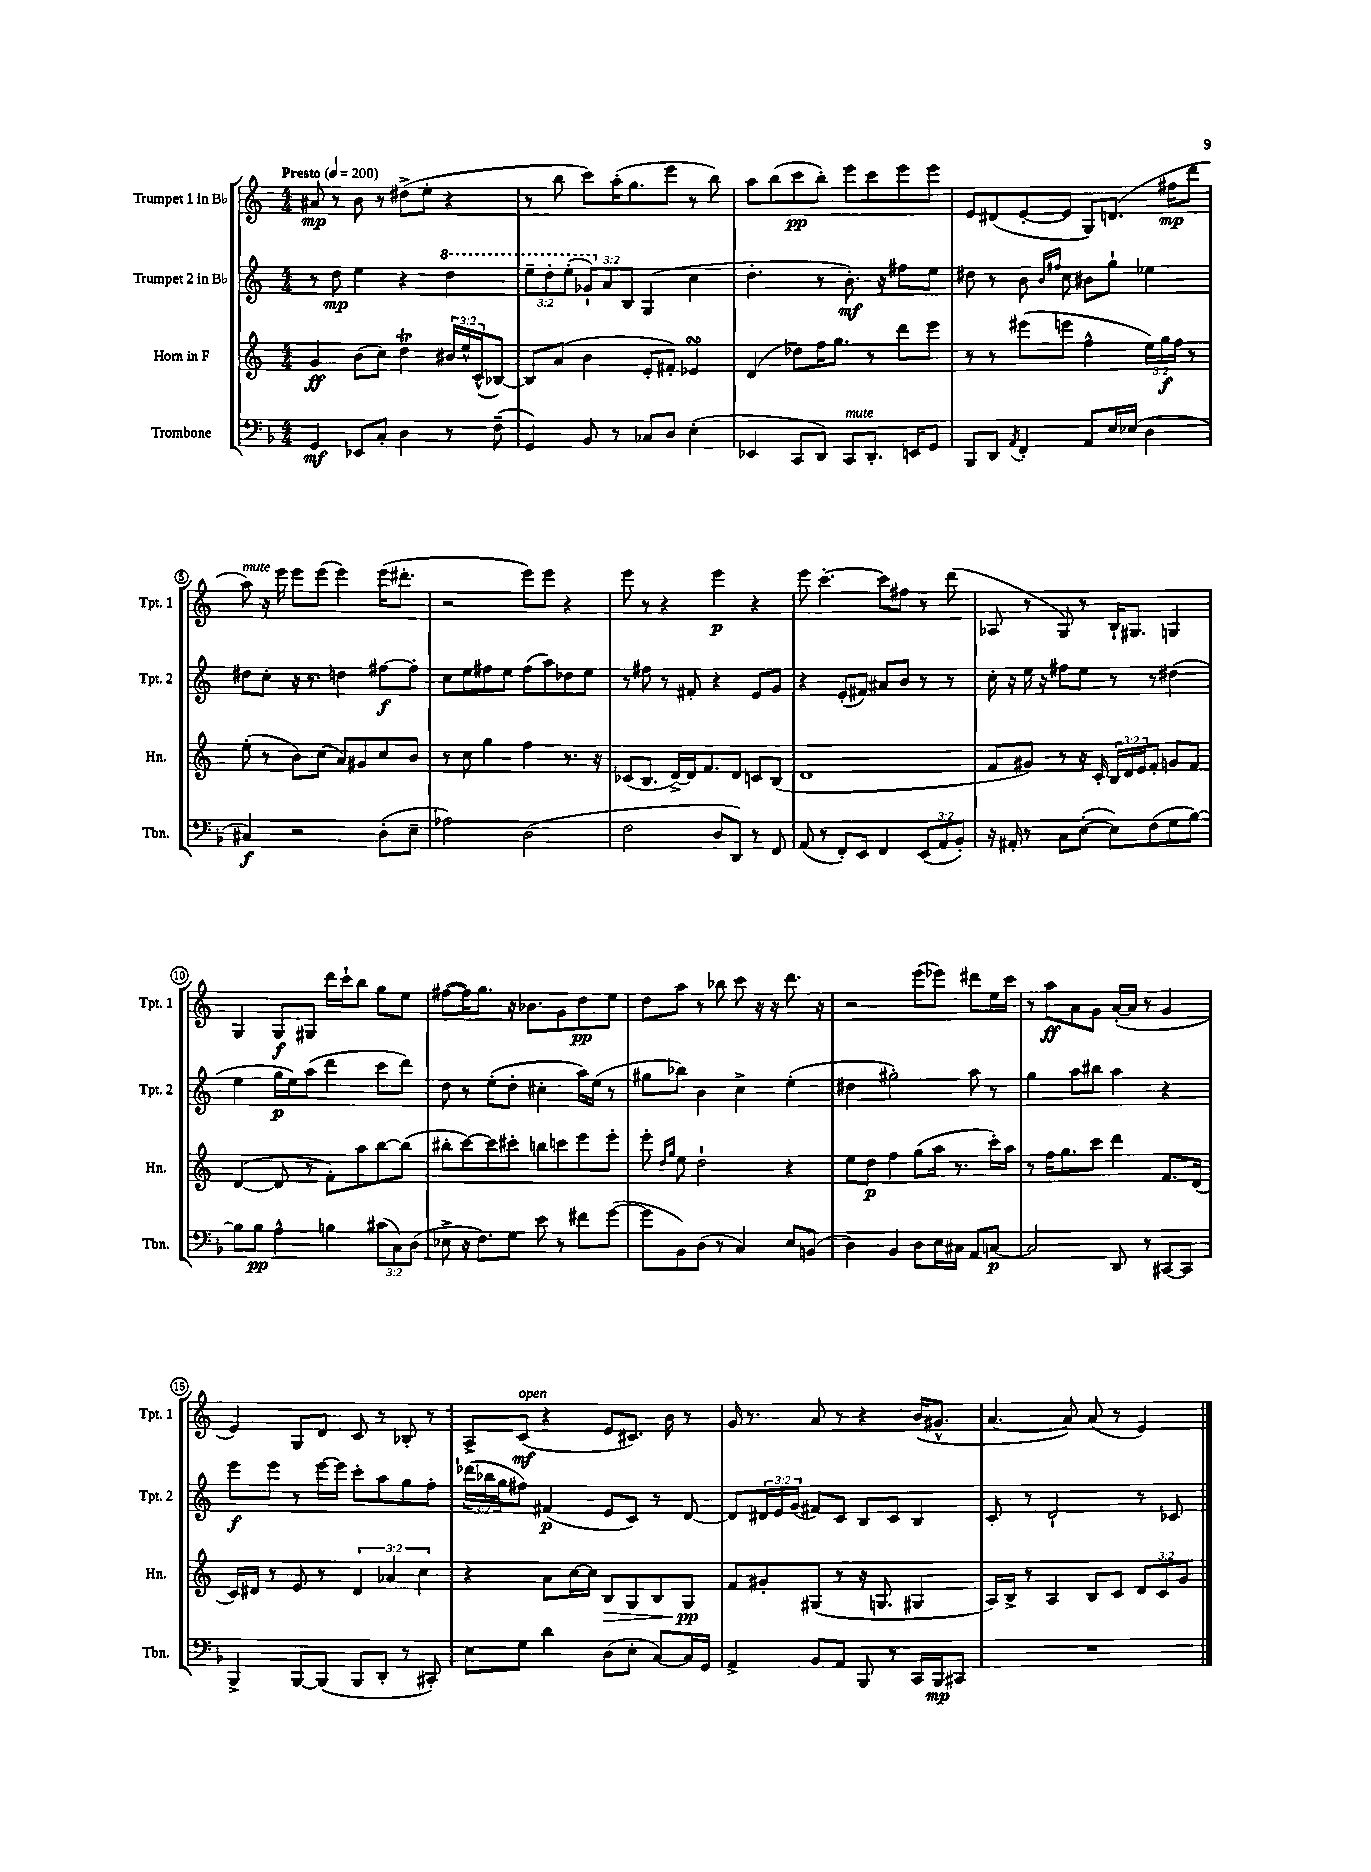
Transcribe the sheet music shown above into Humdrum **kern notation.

**kern	**dynam	**kern	**dynam	**kern	**dynam	**kern	**dynam
*part4	*part4	*part3	*part3	*part2	*part2	*part1	*part1
*staff4	*staff4	*staff3	*staff3	*staff2	*staff2	*staff1	*staff1
*I"Trombone	*	*I"Horn in F	*	*I"Trumpet 2 in B♭	*	*I"Trumpet 1 in B♭	*
*I'Tbn.	*	*I'Hn.	*	*I'Tpt. 2	*	*I'Tpt. 1	*
*clefF4	*	*clefG2	*	*clefG2	*	*clefG2	*
*k[b-]	*	*k[]	*	*k[]	*	*k[]	*
*M4/4	*	*M4/4	*	*M4/4	*	*M4/4	*
*MM200	*	*MM200	*	*MM200	*	*MM200	*
=1	=1	=1	=1	=1	=1	=1	=1
!	!	!	!	!	!	!LO:TX:a:B:t=Presto	!
4GG/	mf	4g/	ff	8r	.	8a#X/	mp
.	.	.	.	8dd\	mp	8r	.
8EE-X/L	.	(8b\L	.	4ee\	.	8b\	.
8C'/J	.	8cc\J)	.	.	.	8r	.
4D\	.	4ddT\	.	4r	.	(8dd#X^\L	.
.	.	.	.	.	.	8ee'\J	.
*	*	*	*	*8va	*	*	*
8r	.	24b#X/LL	.	4ddd\	.	4r	.
.	.	24ee^^/	.	.	.	.	.
.	.	(24c^^/J	.	.	.	.	.
(8F~\	.	[8B-X/J)	.	.	.	.	.
=2	=2	=2	=2	=2	=2	=2	=2
4GG/)	.	8B-/L]	.	12eee~\L	.	8r	.
.	.	.	.	12ddd'\	.	.	.
.	.	(8a/J	.	.	.	8bb\	.
.	.	.	.	(12eee'\J	.	.	.
8BB-/	.	4b\	.	12gg-X`/L)	.	8ccc\L)	.
*	*	*	*	*X8va	*	*	*
.	.	.	.	12a/	.	.	.
8r	.	.	.	.	.	(16aa'\K	.
.	.	.	.	12B/J	.	.	.
.	.	.	.	.	.	8.gg\	.
8C-X/L	.	8e'/L	.	(4G/	.	.	.
8D/J	.	8f#X'/J)	.	.	.	8eee\J	.
(4E'\	.	4e-XsSSs/	.	4cc\	.	8r	.
.	.	.	.	.	.	8bb\)	.
=3	=3	=3	=3	=3	=3	=3	=3
4EE-X/	.	(4d/	.	4.dd'\	.	8aa\L	.
.	.	.	.	.	.	(8bb\	.
8CC/L	.	8dd-X\L)	.	.	.	8ccc\	pp
8DD/J)	.	16ff\K	.	8r	.	8bb'\J)	.
.	.	8.gg\J	.	.	.	.	.
!LO:TX:a:i:t=mute	!	!	!	!	!	!	!
8CC/L	.	.	.	8.b'\)	mf	8eee\L	.
8.DD'/J	.	8r	.	.	.	8ccc\	.
.	.	.	.	16r	.	.	.
.	.	8ddd\L	.	8ff#X\L	.	8eee\	.
16EEn/KL	.	.	.	.	.	.	.
8GG/J	.	8eee\J	.	8ee\J	.	8eee\J	.
=4	=4	=4	=4	=4	=4	=4	=4
8BBB-/L	.	8r	.	8dd#X\	.	8e/L	.
8DD/J	.	8r	.	8r	.	(8d#X/	.
8qAA/	.	.	.	.	.	.	.
4FF'/	.	(8eee#X\L	.	8b\	.	[8e'/	.
.	.	.	.	16qqb/LL	.	.	.
.	.	.	.	16qqff#X/JJ	.	.	.
.	.	8eeen\J	.	8cc\	.	8e/J]	.
8AA/L	.	4ff^^\	.	8b#X\L	.	8G/L)	.
16E/L	.	.	.	8gg`\J	.	(8.dn/J	.
(16E-X/JJ	.	.	.	.	.	.	.
4D\	.	24ee\LL)	.	4ee-X\	.	.	.
.	.	24gg\	f	.	.	.	.
.	.	.	.	.	.	16ff#X\KL	mp
.	.	24ff\JJ	.	.	.	.	.
.	.	8r	.	.	.	8ddd\J	.
!!LO:LB:g=z
=5	=5	=5	=5	=5	=5	=5	=5
!	!	!	!	!	!	!LO:TX:a:i:t=mute	!
4C#X/)	f	(8ee'\	.	8dd#X\L	.	8aa\)	.
.	.	8r	.	8cc'\J	.	16r	.
.	.	.	.	.	.	16eee\	.
2r	.	8b\L)	.	16r	.	8eee\L	.
.	.	.	.	8.r	.	.	.
.	.	(8cc\J	.	.	.	(8eee\J	.
.	.	8a/L)	.	4ddn\	.	4eee\)	.
.	.	8g#X/	.	.	.	.	.
(8D'\L	.	8cc/	.	[8ff#X\L	f	(16eee\KL	.
.	.	.	.	.	.	8.ddd#X'\J	.
8E~\J	.	8b/J	.	8ff#'\J]	.	.	.
=6	=6	=6	=6	=6	=6	=6	=6
2A-X\)	.	8r	.	8cc\L	.	2r	.
.	.	8cc\	.	8ee\	.	.	.
.	.	4gg\	.	8ff#X\	.	.	.
.	.	.	.	8ee\J	.	.	.
(2D\	.	4ff\	.	(8ff#\L	.	8eee\L)	.
.	.	.	.	8aa\)	.	8eee\J	.
.	.	8.r	.	8dd-X\	.	4r	.
.	.	.	.	8ee\J	.	.	.
.	.	16r	.	.	.	.	.
=7	=7	=7	=7	=7	=7	=7	=7
2F\	.	(8c-X/L	.	8r	.	8eee\	.
.	.	8.B/J	.	8ff#X\	.	8r	.
.	.	.	.	8r	.	4r	.
.	.	[16d^/LL)	.	.	.	.	.
.	.	16d/J]	.	8f#X'/	.	.	.
.	.	8.f/	.	.	.	.	.
8D/L	.	.	.	4r	.	4eee\	p
8DD/J)	.	8d/J	.	.	.	.	.
8r	.	8cn/L	.	8e/L	.	4r	.
8FF/	.	(8B/J	.	8g/J	.	.	.
=8	=8	=8	=8	=8	=8	=8	=8
(8AA/	.	1d	.	4r	.	8eee\	.
8r	.	.	.	.	.	[4.ccc'\	.
8FF'/L)	.	.	.	(8e'/L	.	.	.
8EE/J	.	.	.	8f#X/J)	.	.	.
4FF/	.	.	.	8a#X/L	.	8ccc\L]	.
.	.	.	.	8b/J	.	8ff#X\J	.
(12EE/L	.	.	.	8r	.	8r	.
12AA/	.	.	.	.	.	.	.
.	.	.	.	8r	.	(8ddd\	.
12BB-'/J)	.	.	.	.	.	.	.
=9	=9	=9	=9	=9	=9	=9	=9
16r	.	8f/L	.	16cc'\	.	8A-X/	.
16AA#X'/	.	.	.	16r	.	.	.
8r	.	8g#X/J)	.	16ee\	.	8r	.
.	.	.	.	16r	.	.	.
8C\L	.	8r	.	8ff#X\L	.	8G/)	.
([8E'\J	.	16r	.	8ee\J	.	8r	.
.	.	16c'/	.	.	.	.	.
8E\L])	.	24B/LL	.	8r	.	16B`/KL	.
.	.	24d/	.	.	.	.	.
.	.	.	.	.	.	8.G#X/J	.
.	.	24e/J	.	.	.	.	.
(8F\	.	8f'/J	.	8r	.	.	.
8G\	.	8gn/L	.	(4dd#X\	.	4Gn/	.
[8B-\J)	.	8f/J	.	.	.	.	.
!!LO:LB:g=z
=10	=10	=10	=10	=10	=10	=10	=10
8B-\L]	.	([4d/	.	4ee\	.	4G/	.
8B-\J	pp	.	.	.	.	.	.
4A^^\	.	8d/]	.	16gg\LL	p	8G/L	f
.	.	.	.	16ee\J)	.	.	.
.	.	8r	.	(8aa\J	.	8G#X/J	.
4Bn\	.	8f'\L)	.	4ddd\	.	16ddd\LL	.
.	.	.	.	.	.	16ccc`\J	.
.	.	8aa\	.	.	.	8bb\J	.
(12c#X\L	.	[8bb\	.	8ccc\L	.	8gg\L	.
12C\)	.	.	.	.	.	.	.
.	.	(8bb\J]	.	8ddd\J)	.	8ee\J	.
(12D\J	.	.	.	.	.	.	.
=11	=11	=11	=11	=11	=11	=11	=11
8E-X^\	.	8bb#X'\L	.	8dd\	.	([8ff#X\L	.
16r	.	[8ccc\)	.	8r	.	16ff#\K])	.
8.F\L)	.	.	.	.	.	8.gg\J	.
.	.	8ccc\]	.	(8ee'\L	.	.	.
8G\J	.	8ccc#X'\J	.	8dd'\J	.	16r	.
.	.	.	.	.	.	8.b-X\L	.
8e\	.	8bbn\L	.	4cc#X'\	.	.	.
8r	.	8cccn\	.	.	.	8g\	.
8f#X\L	.	8eee\	.	16aa\LL)	.	8dd\	pp
.	.	.	.	(16ee\JJ	.	.	.
([8g\J	.	8eee'\J	.	8r	.	8ee\J	.
=12	=12	=12	=12	=12	=12	=12	=12
8g\L]	.	8eee'\	.	8gg#X\L	.	8dd\L	.
.	.	16qqdd/LL	.	.	.	.	.
.	.	16qqgg/JJ	.	.	.	.	.
8BB-\)	.	8ee\	.	8bb-X\J)	.	8aa\J	.
(8D\J	.	2dd`\	.	4b\	.	8r	.
8r	.	.	.	.	.	8bb-X\	.
4C/)	.	.	.	4cc^\	.	8ccc\	.
.	.	.	.	.	.	16r	.
.	.	.	.	.	.	16r	.
8E/L	.	4r	.	(4ee'\	.	8.ddd\	.
(8BBn/J	.	.	.	.	.	.	.
.	.	.	.	.	.	16r	.
=13	=13	=13	=13	=13	=13	=13	=13
4D\)	.	8ee\L	.	4dd#X\	.	2r	.
.	.	8dd\J	p	.	.	.	.
4BB-/	.	4ff\	.	2gg#X'\)	.	.	.
8D\L	.	(8gg\L	.	.	.	(8eee\L	.
16E\L	.	16aa\Jk	.	.	.	8eee-X\J)	.
16C#X\JJ	.	8.r	.	.	.	.	.
8AA/L	.	.	.	8aa\	.	8ddd#X\L	.
[8Cn/J	p	16ccc'\LL)	.	8r	.	16ee\L	.
.	.	16aa\JJ	.	.	.	16ccc\JJ	.
=14	=14	=14	=14	=14	=14	=14	=14
2C/]	.	8r	.	4gg\	.	8r	.
.	.	16ff\KL	.	.	.	8aa\L	ff
.	.	8.gg\	.	.	.	.	.
.	.	.	.	8aa\L	.	8a\	.
.	.	8ccc\J	.	8bb#X\J	.	8g\J	.
8DD/	.	4ddd\	.	4aa\	.	([16a'/LL	.
.	.	.	.	.	.	16a/JJ]	.
8r	.	.	.	.	.	8r	.
[8CC#X/L	.	8.f/L	.	4r	.	4g/	.
8CC#/J]	.	.	.	.	.	.	.
.	.	(16d/Jk	.	.	.	.	.
!!LO:LB:g=z
=15	=15	=15	=15	=15	=15	=15	=15
4BBB-^/	.	16c/LL)	.	8eee\L	f	4e/)	.
.	.	16d#X/JJ	.	.	.	.	.
.	.	8r	.	8eee\J	.	.	.
[8BBB-/L	.	8e/	.	8r	.	8G/L	.
(8BBB-/J]	.	8r	.	[16eee\LL	.	8d/J	.
.	.	.	.	16eee\JJ]	.	.	.
8BBB-/L	.	6d#/	.	8ccc'\L	.	8c/	.
8DD'/J	.	.	.	8aa\	.	8r	.
.	.	6a-X/	.	.	.	.	.
8r	.	.	.	8gg\	.	8B-X'/	.
.	.	6cc\	.	.	.	.	.
8CC#X'/)	.	.	.	8ff'\J	.	8r	.
=16	=16	=16	=16	=16	=16	=16	=16
8E\L	.	4r	.	(24ddd-X\LL	.	8A^/L	.
.	.	.	.	24bb-X\	.	.	.
.	.	.	.	24gg\J	.	.	.
!	!	!	!	!	!	!LO:TX:a:i:t=open	!
8G\J	.	.	.	8ff#X\J)	.	(8c/J	mf
4d\	.	8a\L	.	(4f#X/	p	4r	.
.	.	[16cc\L	.	.	.	.	.
.	.	16cc\JJ]	.	.	.	.	.
!	!	!	!LO:HP:b	!	!	!	!
(8D\L	.	8B/L	>	8e/L	.	8e/L	.
8E'\J	.	8G/	.	8c/J)	.	8.c#X/J)	.
[8C/L)	.	8B/	.	8r	.	.	.
.	.	.	.	.	.	16b\	.
16C/L]	.	8G/J	pp	[8d/	.	8r	.
16GG/JJ	.	.	.	.	.	.	.
.	.	.	]	.	.	.	.
=17	=17	=17	=17	=17	=17	=17	=17
4AA^/	.	8f/L	.	8d/L]	.	16g/	.
.	.	.	.	.	.	8.r	.
.	.	8g#X'/	.	24d#X/L	.	.	.
.	.	.	.	24e/	.	.	.
.	.	.	.	(24g/JJ	.	.	.
8BB-/L	.	(8G#X/J	.	8f#X/L)	.	8a/	.
8AA/J	.	8r	.	8c/J	.	8r	.
8BBB-/	.	16r	.	8B/L	.	4r	.
.	.	8.Gn/	.	.	.	.	.
8r	.	.	.	8c/J	.	.	.
16CC/LL	.	4G#X/	.	4B/	.	(16b/KL	.
16BBB-/J	mp	.	.	.	.	8.g#X^^/J	.
8CC#X/J	.	.	.	.	.	.	.
=18	=18	=18	=18	=18	=18	=18	=18
1r	.	16A/LL)	.	8c'/	.	[4.a/	.
.	.	16B^/JJ	.	.	.	.	.
.	.	8r	.	8r	.	.	.
.	.	4A/	.	2d`/	.	.	.
.	.	.	.	.	.	8a/])	.
.	.	8B/L	.	.	.	(8a/	.
.	.	8c/J	.	.	.	8r	.
.	.	12d/L	.	8r	.	4e/)	.
.	.	12c/	.	.	.	.	.
.	.	.	.	8c-X/	.	.	.
.	.	12g/J	.	.	.	.	.
==	==	==	==	==	==	==	==
*-	*-	*-	*-	*-	*-	*-	*-
